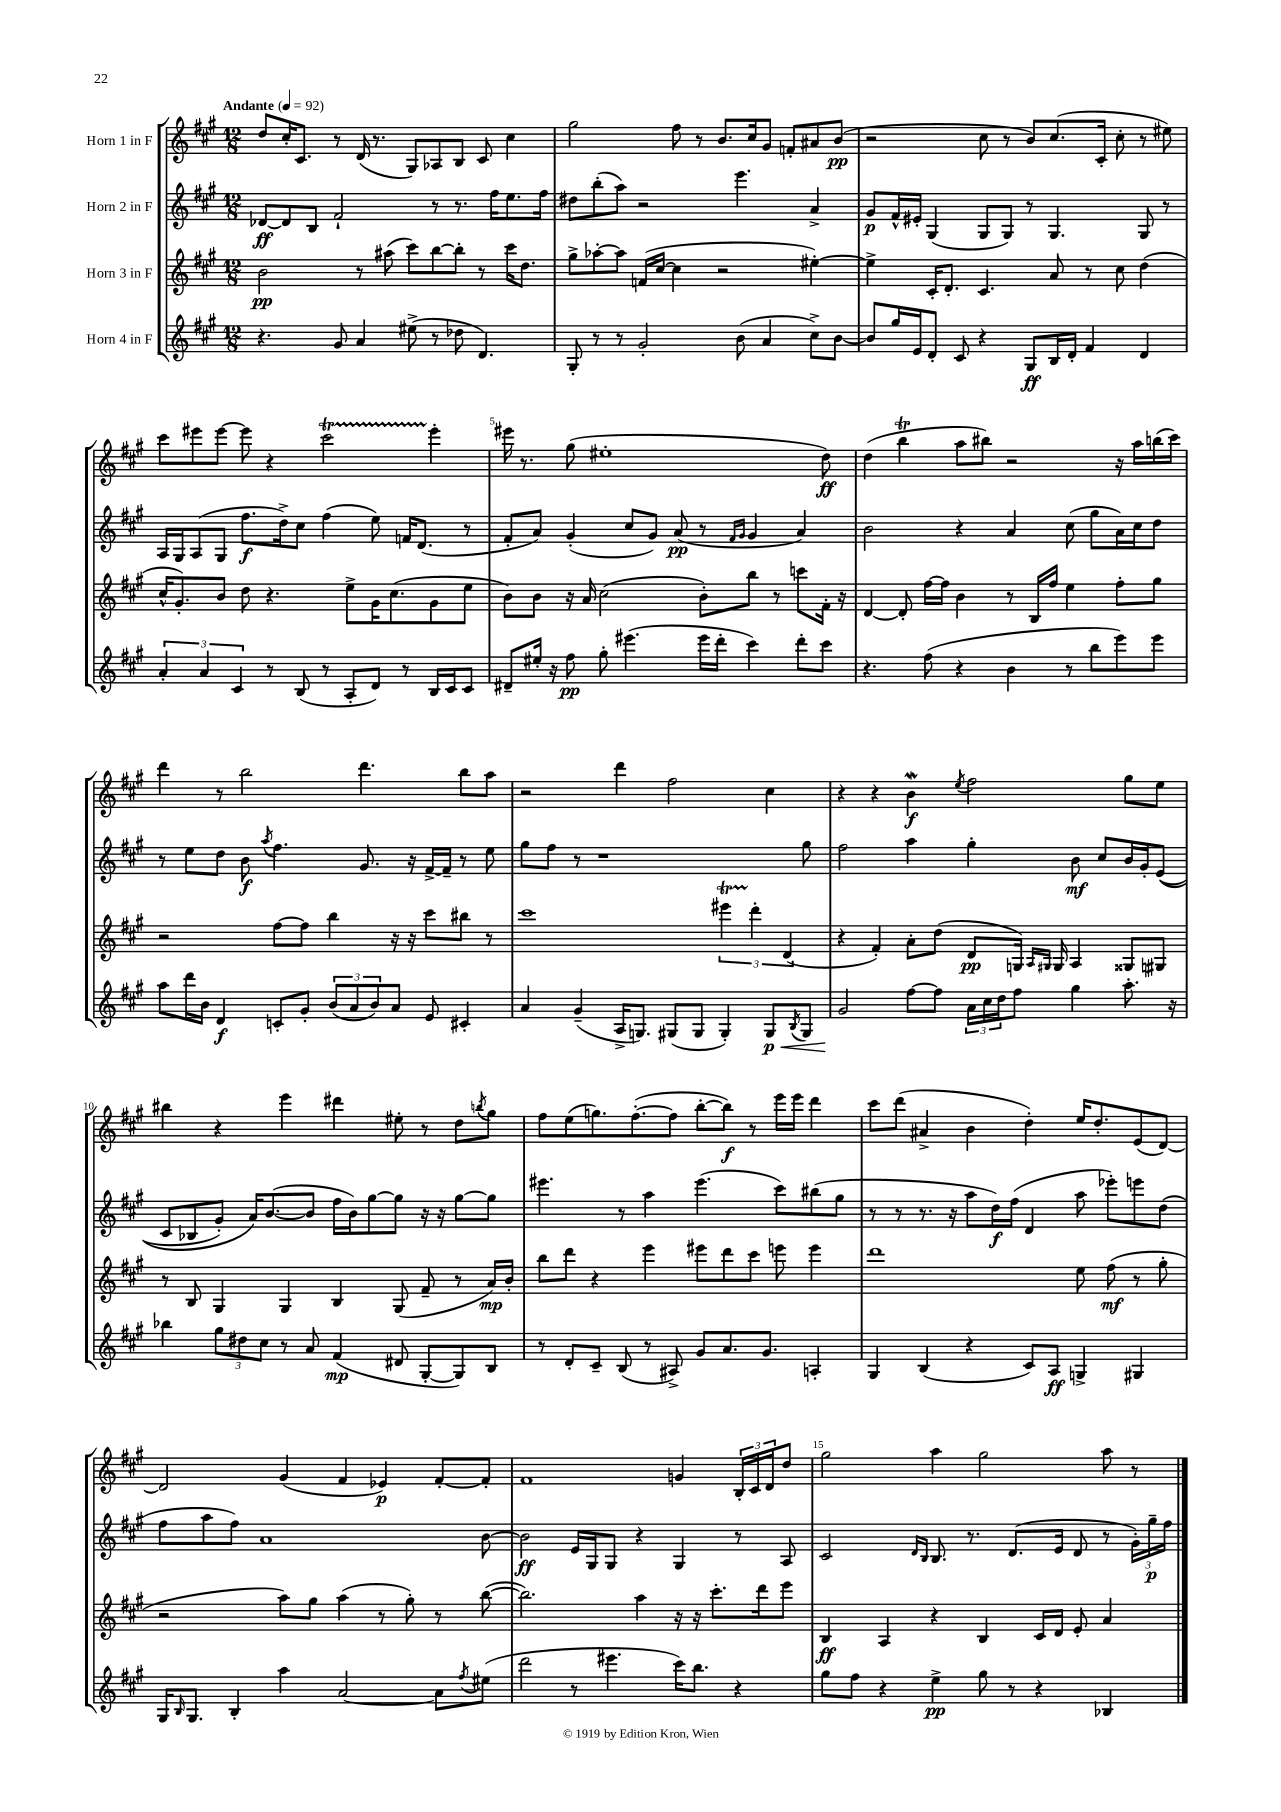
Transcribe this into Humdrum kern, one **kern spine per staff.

**kern	**dynam	**kern	**dynam	**kern	**dynam	**kern	**dynam
*part4	*part4	*part3	*part3	*part2	*part2	*part1	*part1
*staff4	*staff4	*staff3	*staff3	*staff2	*staff2	*staff1	*staff1
*I"Horn 4 in F	*	*I"Horn 3 in F	*	*I"Horn 2 in F	*	*I"Horn 1 in F	*
*clefG2	*	*clefG2	*	*clefG2	*	*clefG2	*
*k[f#c#g#]	*	*k[f#c#g#]	*	*k[f#c#g#]	*	*k[f#c#g#]	*
*M12/8	*	*M12/8	*	*M12/8	*	*M12/8	*
*MM92	*	*MM92	*	*MM92	*	*MM92	*
=1	=1	=1	=1	=1	=1	=1	=1
!	!	!	!	!	!	!LO:TX:a:B:t=Andante	!
4.r	.	2b\	pp	[8d-X/L	ff	8dd/L	.
.	.	.	.	8d-/]	.	16cc#'/K	.
.	.	.	.	.	.	8.c#/J	.
.	.	.	.	8B/J	.	.	.
8g#/	.	.	.	2f#`/	.	8r	.
4a/	.	8r	.	.	.	(16d/	.
.	.	.	.	.	.	8.r	.
.	.	(8aa#X\	.	.	.	.	.
(8ee#X^\	.	8ccc#\L)	.	.	.	8G#/L)	.
8r	.	[8bb\	.	8r	.	8A-X/	.
8dd-X\	.	8bb'\J]	.	8.r	.	8B/J	.
4.d/)	.	8r	.	.	.	8c#/	.
.	.	.	.	16ff#\KL	.	.	.
.	.	16ccc#\KL	.	8.ee\	.	4cc#\	.
.	.	8.dd\J	.	.	.	.	.
.	.	.	.	16ff#\Jk	.	.	.
=2	=2	=2	=2	=2	=2	=2	=2
8G#'/	.	8gg#^\L	.	8dd#X\L	.	2gg#\	.
8r	.	[8aa-X'\	.	(8bb'\	.	.	.
8r	.	8aa-\J]	.	8aa\J)	.	.	.
2g#'/	.	(16fn/LL	.	2r	.	.	.
.	.	[16cc#/JJ	.	.	.	.	.
.	.	4cc#\]	.	.	.	8ff#\	.
.	.	.	.	.	.	8r	.
.	.	2r	.	.	.	8.b/L	.
(8b\	.	.	.	4.eee\	.	.	.
.	.	.	.	.	.	16cc#/k	.
4a/	.	.	.	.	.	8g#/J	.
.	.	.	.	.	.	8fn'/L	.
8cc#^\L)	.	[4ee#X'\)	.	4a^/	.	8a#X/	.
[8b\J	.	.	.	.	.	(8b/J	pp
=3	=3	=3	=3	=3	=3	=3	=3
8b/L]	.	4ee#^\]	.	8g#/L	p	2r	.
16gg#/L	.	.	.	16f#^^/L	.	.	.
16e/J	.	.	.	16e#X'/JJ	.	.	.
8d'/J	.	16c#'/KL	.	(4G#/	.	.	.
.	.	8.d'/J	.	.	.	.	.
8c#/	.	.	.	.	.	.	.
4r	.	4.c#/	.	8G#/L	.	8cc#\	.
.	.	.	.	8G#/J)	.	8r	.
8G#/L	ff	.	.	8r	.	8b/L)	.
16B/L	.	8a/	.	4.G#/	.	(8.cc#/	.
16d'/JJ	.	.	.	.	.	.	.
4f#/	.	8r	.	.	.	.	.
.	.	.	.	.	.	16c#'/Jk	.
.	.	8cc#\	.	.	.	8cc#'\	.
4d/	.	(4dd\	.	8G#/	.	8r	.
.	.	.	.	8r	.	8ee#X\)	.
!!LO:LB:g=z
=4	=4	=4	=4	=4	=4	=4	=4
6a'/	.	16cc#^^/KL	.	16A/LL	.	8ccc#\L	.
.	.	8.g#'/)	.	16G#/J	.	.	.
.	.	.	.	(8A/	.	8eee#X\	.
6a/	.	.	.	.	.	.	.
.	.	8b/J	.	8G#/J	.	[8eee#\J	.
6c#/	.	.	.	.	.	.	.
.	.	8dd\	.	8.ff#\L	f	8eee#\]	.
8r	.	4.r	.	.	.	4r	.
.	.	.	.	16dd^\k)	.	.	.
(8B/	.	.	.	8cc#\J	.	.	.
8r	.	.	.	(4ff#\	.	2ccc#t\	.
8A'/L	.	8ee^\L	.	.	.	.	.
8d/J)	.	16g#\K	.	8ee\)	.	.	.
.	.	(8.cc#\	.	.	.	.	.
8r	.	.	.	16fn/KL	.	.	.
.	.	.	.	(8.d/J	.	.	.
16B/LL	.	8g#\	.	.	.	4eee#'\	.
16c#/J	.	.	.	.	.	.	.
8c#/J	.	8ee\J	.	8r	.	.	.
=5	=5	=5	=5	=5	=5	=5	=5
8d#X~/L	.	8b\L)	.	8f#'/L	.	16eee#X\	.
.	.	.	.	.	.	8.r	.
16ee#X'/Jk	.	8b\J	.	8a/J)	.	.	.
16r	.	.	.	.	.	.	.
8ff#\	pp	16r	.	(4g#'/	.	(8gg#\	.
.	.	16a/	.	.	.	.	.
8gg#'\	.	(2cc#\	.	.	.	1ee#X'	.
(4.eee#X\	.	.	.	8cc#/L	.	.	.
.	.	.	.	8g#/J)	.	.	.
.	.	.	.	(8a/	pp	.	.
16eee#\LL	.	8b'\L)	.	8r	.	.	.
16ddd'\JJ	.	.	.	.	.	.	.
.	.	.	.	16qqf#/LL	.	.	.
.	.	.	.	16qqg#/JJ	.	.	.
4ccc#\)	.	8bb\J	.	4g#/	.	.	.
.	.	8r	.	.	.	.	.
8ddd'\L	.	8cccn\L	.	4a/)	.	.	.
8ccc#\J	.	16f#'\Jk	.	.	.	8dd\)	ff
.	.	16r	.	.	.	.	.
=6	=6	=6	=6	=6	=6	=6	=6
4.r	.	[4d/	.	2b\	.	(4dd\	.
.	.	8d'/]	.	.	.	4bbT\	.
(8ff#\	.	[16ff#\LL	.	.	.	.	.
.	.	16ff#\JJ]	.	.	.	.	.
4r	.	4b\	.	4r	.	8aa\L	.
.	.	.	.	.	.	8bb#X\J)	.
4b\	.	8r	.	4a/	.	2r	.
.	.	16B/LL	.	.	.	.	.
.	.	16ff#/JJ	.	.	.	.	.
8r	.	4ee\	.	(8cc#\	.	.	.
8bb\L	.	.	.	8gg#\L	.	.	.
8eee\)	.	8ff#'\L	.	16a\L)	.	16r	.
.	.	.	.	16cc#\J	.	16aa\LL	.
8eee\J	.	8gg#\J	.	8dd\J	.	(16bbn\	.
.	.	.	.	.	.	16ccc#\JJ)	.
!!LO:LB:g=z
=7	=7	=7	=7	=7	=7	=7	=7
8aa\L	.	2r	.	8r	.	4ddd\	.
16ddd\L	.	.	.	8ee\L	.	.	.
16b\JJ	.	.	.	.	.	.	.
4d/	f	.	.	8dd\J	.	8r	.
.	.	.	.	8b\	f	2bb\	.
.	.	.	.	8qaa/	.	.	.
8cn'/L	.	[8ff#\L	.	4.ff#\	.	.	.
8g#'/J	.	8ff#\J]	.	.	.	.	.
(12b/L	.	4bb\	.	.	.	.	.
12a/	.	.	.	.	.	.	.
.	.	.	.	8.g#/	.	4.ddd\	.
12b/)	.	.	.	.	.	.	.
8a/J	.	16r	.	.	.	.	.
.	.	16r	.	16r	.	.	.
8e/	.	8ccc#\L	.	[16f#^/LL	.	.	.
.	.	.	.	16f#~/JJ]	.	.	.
4c#X'/	.	8bb#X\J	.	8r	.	8bb\L	.
.	.	8r	.	8ee\	.	8aa\J	.
=8	=8	=8	=8	=8	=8	=8	=8
4a/	.	1ccc#	.	8gg#\L	.	2r	.
.	.	.	.	8ff#\J	.	.	.
(4g#~/	.	.	.	8r	.	.	.
.	.	.	.	1r	.	.	.
16A^/KL	.	.	.	.	.	4ddd\	.
8.Gn/J)	.	.	.	.	.	.	.
(8G#X/L	.	.	.	.	.	2ff#\	.
8G#/J	.	.	.	.	.	.	.
4G#'/)	.	6eee#Xt\	.	.	.	.	.
.	.	6ddd'\	.	.	.	.	.
!	!LO:HP:b	!	!	!	!	!	!
8G#/L	< p	.	.	.	.	4cc#\	.
.	.	(6d/	.	.	.	.	.
8qB/	.	.	.	.	.	.	.
8G#/J	.	.	.	8gg#\	.	.	.
=9	=9	=9	=9	=9	=9	=9	=9
2g#/	.	4r	.	2ff#\	.	4r	.
.	.	4f#'/)	.	.	.	4r	.
[8ff#\L	[	8a'\L	.	4aa\	.	4bW\	f
8ff#\J]	.	(8dd\J	.	.	.	.	.
.	.	.	.	.	.	8qee/	.
24a\LL	.	8d/L	pp	4gg#'\	.	2ff#\	.
24cc#\	.	.	.	.	.	.	.
24dd\J	.	.	.	.	.	.	.
8ff#\J	.	16Gn/Jk)	.	.	.	.	.
.	.	16qqA/LL	.	.	.	.	.
.	.	16qqG#X/JJ	.	.	.	.	.
.	.	16G#/	.	.	.	.	.
4gg#\	.	4A/	.	8b\	mf	.	.
.	.	.	.	8cc#/L	.	.	.
8.aa'\	.	8G##X/L	.	16b/L	.	8gg#\L	.
.	.	.	.	16g#'/J	.	.	.
.	.	8G#X/J	.	((8e/J	.	8ee\J	.
16r	.	.	.	.	.	.	.
!!LO:LB:g=z
=10	=10	=10	=10	=10	=10	=10	=10
4bb-X\	.	8r	.	8c#/L	.	4bb#X\	.
.	.	8B/	.	8B-X/	.	.	.
12gg#\L	.	4G#/	.	8g#'/J)	.	4r	.
12dd#X\	.	.	.	.	.	.	.
.	.	.	.	16a/KL)	.	.	.
12cc#\J	.	.	.	.	.	.	.
.	.	.	.	([8.b/	.	.	.
8r	.	4G#/	.	.	.	4eee\	.
8a/	.	.	.	8b/J]	.	.	.
(4f#/	mp	4B/	.	16ff#\LL	.	4ddd#X\	.
.	.	.	.	16b\J)	.	.	.
.	.	.	.	[8gg#\	.	.	.
8d#X/	.	(8G#/	.	8gg#\J]	.	8ee#X'\	.
[8G#'/L	.	8f#~/	.	16r	.	8r	.
.	.	.	.	16r	.	.	.
8G#/])	.	8r	.	[8gg#\L	.	8dd\L	.
.	.	.	.	.	.	8qbbn/	.
8B/J	.	16a/LL)	mp	8gg#\J]	.	8gg#\J	.
.	.	16b'/JJ	.	.	.	.	.
=11	=11	=11	=11	=11	=11	=11	=11
8r	.	8bb\L	.	4.eee#X\	.	8ff#\L	.
8d'/L	.	8ddd\J	.	.	.	(8ee\	.
8c#~/J	.	4r	.	.	.	8.ggn\)	.
(8B/	.	.	.	8r	.	.	.
.	.	.	.	.	.	([8.ff#'\	.
8r	.	4eee\	.	4aa\	.	.	.
8A#X^/)	.	.	.	.	.	8ff#\J]	.
8g#/L	.	8eee#X\L	.	(4.eee#\	.	[8bb'\L	.
8.a/	.	8ddd\	.	.	.	8bb\J])	f
.	.	8ccc#\J	.	.	.	8r	.
8.g#/J	.	.	.	.	.	.	.
.	.	8eeen\	.	8ccc#\L)	.	16eee\LL	.
.	.	.	.	.	.	16eee\JJ	.
4An'/	.	4eee\	.	(8bb#X\	.	4ddd\	.
.	.	.	.	8gg#\J	.	.	.
=12	=12	=12	=12	=12	=12	=12	=12
4G#/	.	1ddd	.	8r	.	8ccc#\L	.
.	.	.	.	8r	.	(8ddd\J	.
(4B/	.	.	.	8.r	.	4a#X^/	.
.	.	.	.	16r	.	.	.
4r	.	.	.	8aa\L	.	4b\	.
.	.	.	.	16dd\L)	f	.	.
.	.	.	.	(16ff#\JJ	.	.	.
8c#/L)	.	.	.	4d/	.	4dd'\)	.
8A/J	ff	.	.	.	.	.	.
4Gn^/	.	8ee\	.	8aa\	.	16ee/KL	.
.	.	.	.	.	.	8.dd'/	.
.	.	(8ff#\	mf	8eee-X'\L)	.	.	.
4G#X/	.	8r	.	8eeen\	.	(8e/	.
.	.	8gg#'\	.	(8dd\J	.	[8d/J)	.
!!LO:LB:g=z
=13	=13	=13	=13	=13	=13	=13	=13
16G#/KL	.	2r	.	8ff#\L	.	2d/]	.
16qqB/	.	.	.	.	.	.	.
8.G#/J	.	.	.	.	.	.	.
.	.	.	.	8aa\	.	.	.
4B'/	.	.	.	8ff#\J)	.	.	.
.	.	.	.	1a	.	.	.
4aa\	.	8aa\L)	.	.	.	(4g#/	.
.	.	8gg#\J	.	.	.	.	.
[2a/	.	(4aa\	.	.	.	4f#/	.
.	.	8r	.	.	.	4e-X/)	p
.	.	8gg#'\)	.	.	.	.	.
8a\L]	.	8r	.	.	.	[8f#'/L	.
8qff#/	.	.	.	.	.	.	.
(8ee#X\J	.	([8bb\	.	[8b\	.	8f#'/J]	.
=14	=14	=14	=14	=14	=14	=14	=14
2ddd\	.	2.bb\])	.	2b\]	ff	1f#	.
8r	.	.	.	16e/LL	.	.	.
.	.	.	.	16G#/J	.	.	.
4.eee#X\	.	.	.	8G#/J	.	.	.
.	.	4aa\	.	4r	.	.	.
16ccc#\KL)	.	16r	.	4G#/	.	4gn/	.
8.bb\J	.	16r	.	.	.	.	.
.	.	8.ccc#'\L	.	.	.	.	.
4r	.	.	.	8r	.	24B'/LL	.
.	.	.	.	.	.	24c#/	.
.	.	16ddd\k	.	.	.	.	.
.	.	.	.	.	.	24d/J	.
.	.	8eee\J	.	8A/	.	8dd/J	.
=15	=15	=15	=15	=15	=15	=15	=15
8gg#\L	.	4B/	ff	2c#/	.	2gg#\	.
8ff#\J	.	.	.	.	.	.	.
4r	.	4A/	.	.	.	.	.
.	.	.	.	16qqd/LL	.	.	.
.	.	.	.	16qqB/JJ	.	.	.
4ee^\	pp	4r	.	8.B/	.	4aa\	.
.	.	.	.	8.r	.	.	.
8gg#\	.	4B/	.	.	.	2gg#\	.
8r	.	.	.	(8.d/L	.	.	.
4r	.	16c#/LL	.	.	.	.	.
.	.	16d/JJ	.	16e/Jk	.	.	.
.	.	8e'/	.	8d/	.	.	.
4B-X/	.	4a/	.	8r	.	8aa\	.
.	.	.	.	24g#'\LL)	.	8r	.
.	.	.	.	24gg#~\	p	.	.
.	.	.	.	24ff#\JJ	.	.	.
==	==	==	==	==	==	==	==
*-	*-	*-	*-	*-	*-	*-	*-
